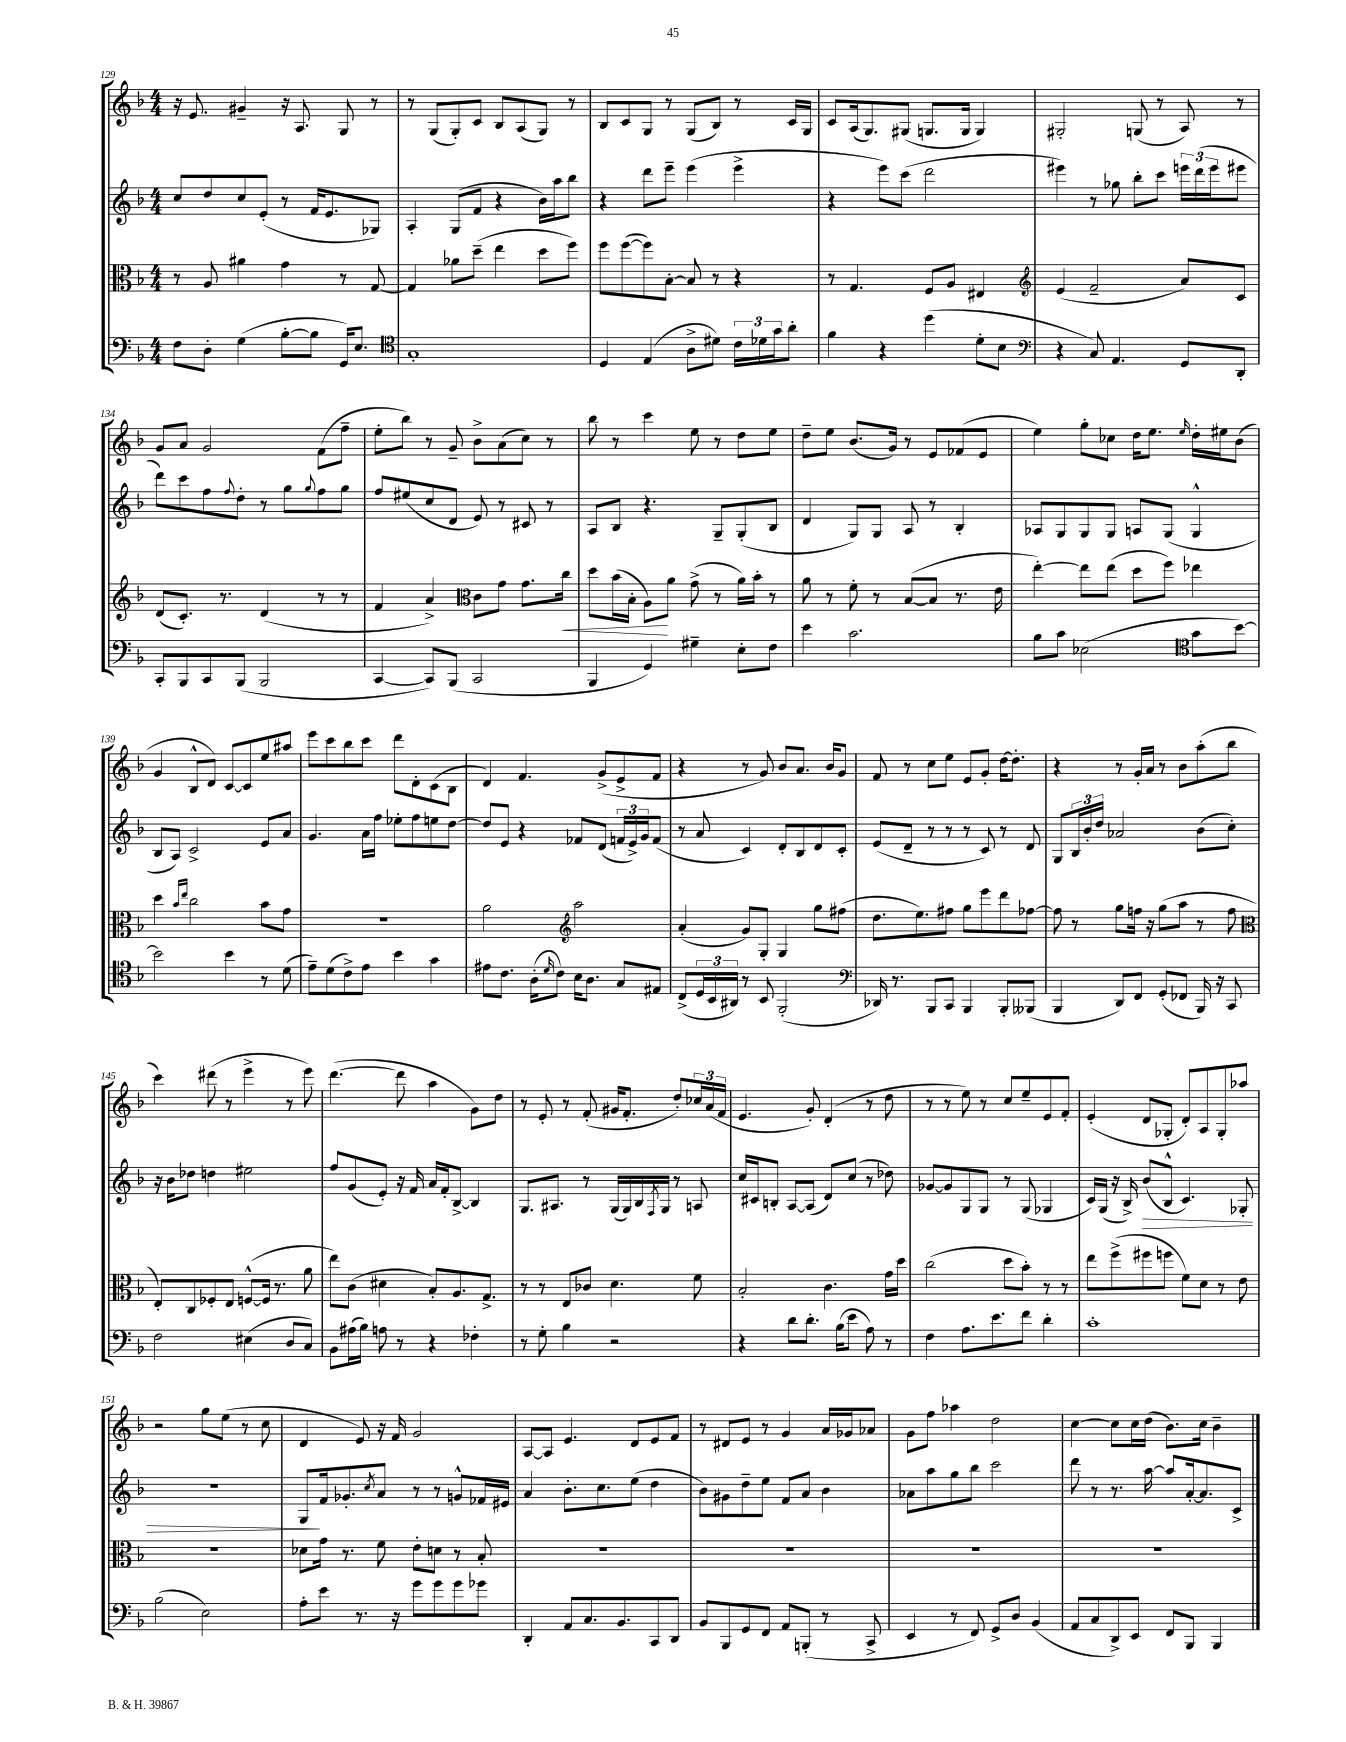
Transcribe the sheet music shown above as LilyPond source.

<<
\new StaffGroup <<
\new Staff = "s0" {
    \clef treble \key f \major \numericTimeSignature \time 4/4
    r16 e'8. gis'4-- r16 a8. g8 r8 |
    r8 g8( g8-.) c'8 bes8 a8( g8) r8 |
    bes8 c'8 g8 r8 g8( bes8) r8 c'16 g16 |
    c'8 a16( g8.) gis8( g8. g16 g4) |
    gis2-. g8( r8 a8) r8 |
    g'8 a'8 g'2 f'8( f''8-- |
    e''8-. bes''8) r8 g'8-- bes'8-> a'8( c''8) r8 |
    bes''8 r8 c'''4 e''8 r8 d''8 e''8 |
    d''8-- e''8 bes'8.( g'16) r8 e'8 fes'8( e'8 |
    e''4) g''8-. ces''8 d''16 e''8. \grace { e''16 } d''16-. eis''16 bes'8( |
    g'4 bes8-^ d'8) c'8~ c'8 e''8 ais''8 |
    e'''8 c'''8 bes''8 c'''8 d'''8 d'8-. c'8( bes8 |
    d'4) f'4. g'8->( e'8-> f'8 |
    r4 r8 g'8) bes'8 a'8. bes'16 g'8 |
    f'8 r8 c''8 e''8 e'8 g'8-. d''16~ d''8.-. |
    r4 r8 g'16-. a'16 r8 bes'8 a''8-.( bes''8 |
    c'''4) dis'''8( r8 e'''4-> r8 e'''8) |
    d'''4.~( d'''8 a''4 g'8) d''8 |
    r8 e'8-. r8 f'8-.( gis'16 f'8.-. d''8-.) \tuplet 3/2 { ces''16 a'16( f'16 } |
    e'4. g'8-.) d'4-.( r8 d''8 |
    r8 r8 e''8) r8 c''8 e''8-- e'8 f'8-. |
    e'4-.( d'8 ges8-. d'8-.) a8 ges8-. aes''8 |
    r2 g''8 e''8( r8 c''8 |
    d'4 e'8) r16 f'16 g'2 |
    a8~ a8 e'4. d'8 e'8 f'8 |
    r8 dis'8 e'8 r8 g'4 a'16 ges'16 aes'8 |
    g'8 f''8 aes''4 d''2 |
    c''4~ c''8 c''16 d''16( bes'8.) c''16 bes'4-- \bar "|." |
}
\new Staff = "s1" {
    \clef treble \key f \major \numericTimeSignature \time 4/4
    c''8 d''8 c''8 e'8-.( r8 f'16 e'8. ges8) |
    a4-. g8( f'8 r4 bes'16) a''16 bes''8 |
    r4 d'''8 e'''8-- e'''4( e'''4-> |
    r4 e'''8) c'''8( d'''2 |
    eis'''4) r8 ges''8 bes''8-. c'''8 \tuplet 3/2 { e'''16 d'''16( e'''16 } eis'''8 |
    d'''8) c'''8 f''8 \appoggiatura { f''8 } d''8-. r8 g''8 \appoggiatura { g''8 } f''8 g''8 |
    f''8 eis''8( c''8 d'8 e'8) r8 cis'8 r8 |
    a8 bes8 r4. g8-- g8-.( bes8 |
    d'4 g8) g8 a8 r8 bes4-. |
    aes8 g8 g8 g8 a8 g8( g4-^ |
    bes8 a8) c'2-> e'8 a'8 |
    g'4. a'16 f''16 ees''8-. f''8 e''8 d''8~ |
    d''8 e'8 r4 fes'8 d'8( \tuplet 3/2 { f'16 e'16->) g'16 } f'8( |
    r8 a'8 c'4) d'8-. bes8 d'8 c'8-. |
    e'8( d'8-- r8 r8 r8 c'8) r8 d'8 |
    g8 \tuplet 3/2 { bes16 bes'16-. d''16 } aes'2 bes'8( c''8-.) |
    r16 bes'16 des''8 d''4 eis''2 |
    f''8 g'8( e'8-.) r16 f'16 a'16 f'16-. bes8~-> bes4 |
    g8. ais8. r8 g16( g16) bes16 \acciaccatura { f8 } g16 r8 a8 |
    c''16 cis'16 b8-. a8~ a8( d'8) c''8( r8 des''8) |
    ges'8~ ges'8 g8 g8 r8 g8( ges4 |
    c'16) g16( r16 bes16->) bes'8\>( bes8-^ c'4.) ges8-. |
    r1 |
    g8\! f'16 ges'8.-. \acciaccatura { c''8 } a'8 r8 r8 g'8-^ fes'16 eis'16 |
    a'4 bes'8.-. c''8. e''8( d''4 |
    bes'8) gis'8 d''8-- e''8 f'8 a'8 bes'4 |
    aes'8 a''8 g''8 bes''8 c'''2 |
    d'''8 r8 r8. a''16~ a''8 a'16~-. a'8. c'8-> \bar "|." |
}
\new Staff = "s2" {
    \clef alto \key f \major \numericTimeSignature \time 4/4
    r8 a8 ais'4 g'4 r8 g8~ |
    g4 aes'8 d''8--( e''4 d''8 f''8) |
    f''8 f''8~( f''8) bes8~-. bes8 r8 r4 |
    r8 g4. f8 a8 eis4 |
    \clef treble e'4( f'2-- a'8) c'8 |
    d'8( c'8.-.) r8. d'4( r8 r8 |
    f'4 a'4->) \clef alto c'8 g'8 g'8. c''16\< |
    d''8 bes'16( bes16-. a8\!) a'8 g'8->( r8 a'16) bes'16-. r8 |
    a'8 r8 f'8-. r8 bes8~( bes8 r8. e'16 |
    e''4~-.) e''8 e''8( d''8 f''8) ees''4 |
    d''4 \grace { bes'16 e''16 } c''2 bes'8 g'8 |
    R1 |
    a'2 \clef treble a''2 |
    a'4-.( g'8) g8-. g4 g''8 fis''8( |
    d''8. e''8.) fis''8 g''8 e'''8 d'''8 fes''8~ |
    fes''8 r8 g''8 f''16 r16 g''8( a''8 r8 f''8 |
    \clef alto e8-.) c8 fes8-. e8 f8~-^( f16 r8. a'8 |
    e''8) c'8( dis'4 bes8-.) a8. g8.-> |
    r8 r8 e8 ces'8 d'4. f'8 |
    bes2-. c'4. g'16 d''16 |
    c''2( d''8 bes'8-.) r8 r8 |
    e''8 f''8->( fis''8 f''8 f'8) d'8 r8 e'8 |
    r1 |
    des'8 g'16 r8. f'8 e'8-. d'8 r8 bes8-. |
    R1 |
    R1 |
    R1 |
    R1 \bar "|." |
}
\new Staff = "s3" {
    \clef bass \key f \major \numericTimeSignature \time 4/4
    f8 d8-. g4( bes8~-. bes8 g,16) e8. |
    \clef tenor g1-. |
    d4 e4( a8-> dis'8) \tuplet 3/2 { c'16 des'16 g'16 } a'8-. |
    f'4 r4 d''4( d'8-. bes8 |
    \clef bass r4 c8) a,4. g,8 d,8-. |
    c,8-. bes,,8 c,8 bes,,8( bes,,2 |
    c,4~ c,8) bes,,8( c,2 |
    bes,,4 g,4) gis4-- e8-. f8 |
    e'4 c'2. |
    bes8 c'8 ees2( \clef tenor g'8 bes'8~) |
    bes'2 bes'4 r8 d'8( |
    e'8--) d'8( c'8->) e'8 bes'4 g'4 |
    eis'8 c'8. a16-.( \grace { d'16 } c'8) bes16 a8. g8 eis8 |
    c8->( \tuplet 3/2 { d16 bes,16 ais,16) } r8 bes,8 f,2-.( |
    \clef bass des,16) r8. bes,,8 c,8 bes,,4 bes,,8-. beses,,8( |
    bes,,4 d,8) f,8 g,8-.( fes,8 bes,,16) r16 c,8 |
    f2 eis4( d8 c8) |
    bes,8 ais16( bes16) a8 r8 r4 fes4-. |
    r8 g8-. bes4 r2 |
    r4 d'8 d'8.-. bes16( e'8 a8) r8 |
    f4 a8. e'8. f'8 d'4-. |
    c'1-. |
    bes2( e2) |
    a8-. e'8 r8. r16 g'8 g'8 g'8 ges'8 |
    d,4-. a,8 c8. bes,8. c,8 d,8 |
    bes,8 bes,,8 g,8 f,8 a,8 b,,8-.( r8 c,8-> |
    e,4 r8 f,8) g,8-> d8 bes,4( |
    a,8 c8 d,8->) e,8 f,8 bes,,8 bes,,4 \bar "|." |
}
>>
>>
\layout { \context { \Score currentBarNumber = #129 } }
